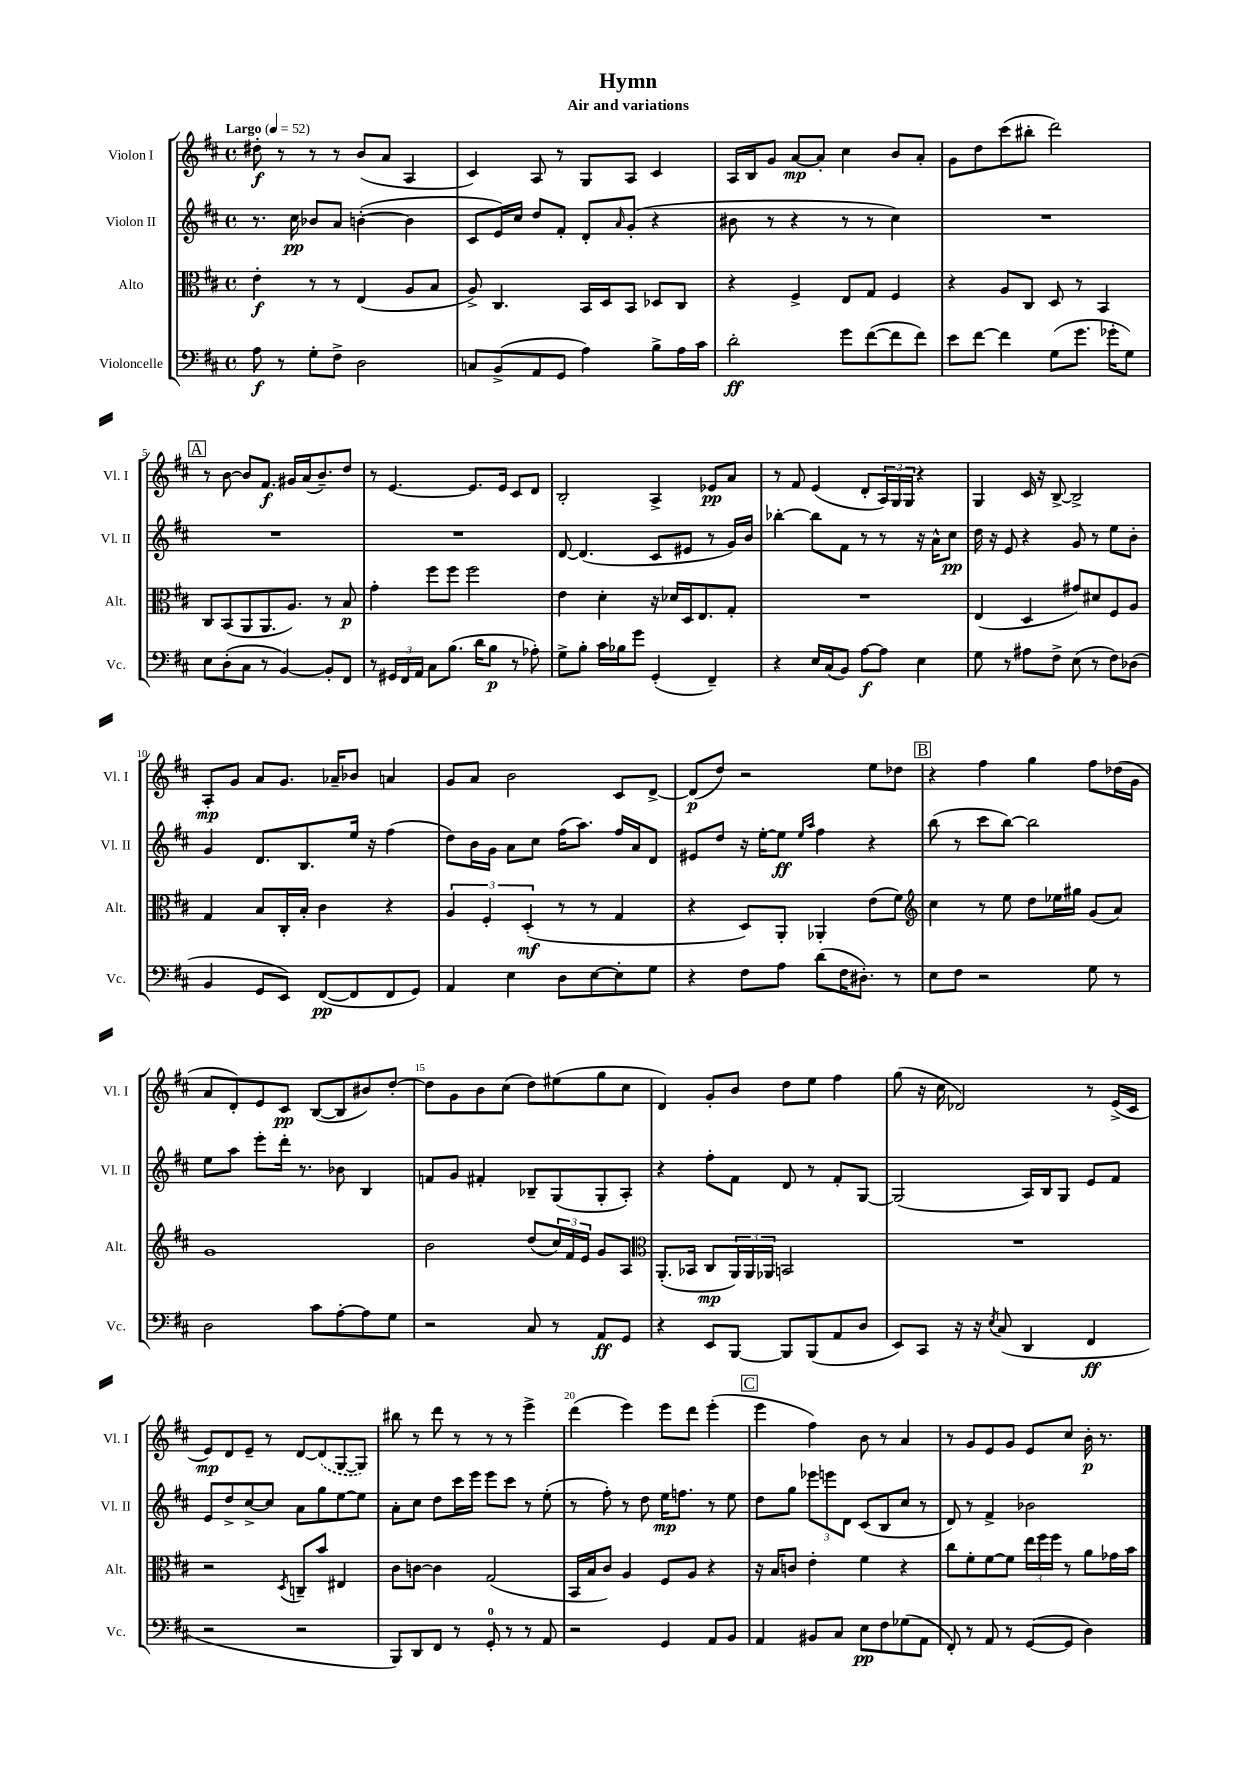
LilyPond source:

\header { title = "Hymn" subtitle = "Air and variations" }
<<
\new StaffGroup <<
\new Staff = "s0" \with { instrumentName = "Violon I" shortInstrumentName = "Vl. I" } {
    \clef treble \key d \major \defaultTimeSignature \time 4/4 \tempo "Largo" 4 = 52
    dis''8-.\f r8 r8 r8 b'8( a'8 a4 |
    cis'4) a8 r8 g8 a8 cis'4 |
    a16 b16 g'8 a'8~\mp a'8-. cis''4 b'8 a'8-. |
    g'8 d''8 cis'''8( bis''8-. d'''2) |
    \mark \markup { \box "A" } r8 b'8~ b'8 fis'8.\f gis'16 a'16( b'8.--) d''8 |
    r8 e'4.~ e'8. e'16 cis'8 d'8 |
    b2-. a4-> ees'8\pp a'8 |
    r8 fis'8 e'4( d'8-. \tuplet 3/2 { a16) g16 g16 } r4 |
    g4 cis'16 r16 b8~-> b2-> |
    a8-.\mp g'8 a'8 g'8. aes'16-- bes'8 a'4 |
    g'8 a'8 b'2 cis'8 d'8~-> |
    d'8\p( d''8) r2 e''8 des''8 |
    \mark \markup { \box "B" } r4 fis''4 g''4 fis''8 des''16( g'16 |
    a'8 d'8-.) e'8 cis'8\pp b8~( b8 bis'8) d''8~-. |
    d''8 g'8 b'8 cis''8( d''8) eis''8( g''8 cis''8 |
    d'4) g'8-. b'8 d''8 e''8 fis''4 |
    g''8( r16 cis''16 des'2) r8 e'16->( cis'16 |
    e'8\mp) d'8 e'8-- r8 d'8~ \once \slurDashed d'8( g8~ g8) |
    bis''8 r8 d'''8 r8 r8 r8 e'''4-> |
    d'''4( e'''4) e'''8 d'''8 e'''4-.( |
    \mark \markup { \box "C" } e'''4 fis''4) b'8 r8 a'4 |
    r8 g'8 e'8 g'8 e'8 cis''8 b'16-.\p r8. \bar "|." |
}
\new Staff = "s1" \with { instrumentName = "Violon II" shortInstrumentName = "Vl. II" } {
    \clef treble \key d \major \defaultTimeSignature \time 4/4
    r8. cis''16\pp bes'8 a'8 b'4~-.( b'4 |
    cis'8 e'16) cis''16 d''8 fis'8-. d'8-. \grace { a'16 } g'8-.( r4 |
    bis'8 r8 r4 r8 r8 cis''4) |
    R1 |
    \mark \markup { \box "A" } R1 |
    R1 |
    d'8~ d'4.( cis'8 eis'8 r8 g'16) b'16 |
    bes''4~-. bes''8 fis'8 r8 r8 r16 a'16-^ cis''8\pp |
    d''16 r16 e'8 r4 g'8 r8 e''8 b'8-. |
    g'4 d'8. b8. e''16 r16 fis''4( |
    d''8) b'16 g'16 a'8 cis''8 fis''16( a''8.) fis''16 a'16 d'8 |
    eis'8 d''8 r16 e''16~-. e''8\ff \grace { e''16 a''16 } fis''4 r4 |
    \mark \markup { \box "B" } b''8( r8 cis'''8 b''8~) b''2 |
    e''8 a''8 e'''8-. d'''16-. r8. bes'8 b4 |
    f'8 g'8 fis'4-. bes8-- g8( g8-. a8-.) |
    r4 fis''8-. fis'8 d'8 r8 fis'8-. g8~ |
    g2( a16) b16 g8 e'8 fis'8 |
    e'8 d''8-> cis''8~-> cis''8 a'8 g''8 e''8~ e''8 |
    a'8-. cis''8 d''8 cis'''16 e'''16 e'''8 cis'''8 r8 e''8-.( |
    r8 fis''8-.) r8 d''8 e''16\mp f''8. r8 e''8 |
    \mark \markup { \box "C" } d''8 g''8 \tuplet 3/2 { ees'''8 e'''8 d'8 } cis'8( b8 cis''8 r8 |
    d'8) r8 fis'4-> bes'2 \bar "|." |
}
\new Staff = "s2" \with { instrumentName = "Alto" shortInstrumentName = "Alt." } {
    \clef alto \key d \major \defaultTimeSignature \time 4/4
    e'4-.\f r8 r8 e4( a8 b8 |
    a8->) cis4. b,16 d16 b,8 des8 cis8 |
    r4 fis4-> e8 g8 fis4 |
    r4 a8 cis8 d8 r8 b,4 |
    \mark \markup { \box "A" } cis8 b,8( a,8 a,8. a8.) r8 b8\p |
    g'4-. fis''8 fis''8 fis''2 |
    e'4 d'4-. r16 des'16 d16 e8. g8-. |
    R1 |
    e4( d4 gis'8) dis'8 fis8 a8 |
    g4 b8 cis16-. b16-. cis'4 r4 |
    \tuplet 3/2 { a4 fis4-. d4-.\mf( } r8 r8 g4 |
    r4 d8) a,8-. aes,4-. e'8( fis'8) |
    \mark \markup { \box "B" } \clef treble cis''4 r8 e''8 d''8 ees''16 gis''16 g'8( a'8) |
    g'1 |
    b'2 d''8( \tuplet 3/2 { cis''16) fis'16 e'16 } g'8 a8 |
    \clef alto a,8.-.( bes,16 cis8\mp \tuplet 3/2 { a,16) a,16 aes,16 } b,2 |
    R1 |
    r2 \acciaccatura { d8 } c8-- b'8 eis4 |
    cis'8 c'8~ c'4 g2( |
    b,16 b16 cis'8) a4 fis8 a8 r4 |
    \mark \markup { \box "C" } r16 b16 c'8 e'4-. fis'4 r4 |
    cis''8 fis'8-. fis'8~ fis'8 \tuplet 3/2 { e''16 fis''16 fis''16 } r8 a'8 ges'16 b'16 \bar "|." |
}
\new Staff = "s3" \with { instrumentName = "Violoncelle" shortInstrumentName = "Vc." } {
    \clef bass \key d \major \defaultTimeSignature \time 4/4
    a8\f r8 g8-. fis8-> d2 |
    c8 b,8->( a,8 g,8 a4) b8-> a16 cis'16 |
    d'2-.\ff g'8 fis'8~( fis'8 fis'8) |
    e'8 fis'8~ fis'4 g8( g'8. ges'16-. g8) |
    \mark \markup { \box "A" } e8 d8-.( cis8 r8 b,4~) b,8-. fis,8 |
    r8 \tuplet 3/2 { gis,16 fis,16 a,16 } cis8 b8.( d'16 b8\p r8 aes8-.) |
    g8-> b8-. cis'16 bes16 g'8 g,4-.( fis,4--) |
    r4 e16 cis16( b,8) a8~\f a8 e4 |
    g8 r8 ais8 fis8-> e8( r8 fis8) des8( |
    b,4 g,8 e,8) fis,8~\pp( fis,8 fis,8 g,8) |
    a,4 e4 d8 e8~ e8-. g8 |
    r4 fis8 a8 d'8( fis16 dis8.-.) r8 |
    \mark \markup { \box "B" } e8 fis8 r2 g8 r8 |
    d2 cis'8 a8~-. a8 g8 |
    r2 cis8 r8 a,8\ff g,8 |
    r4 e,8 b,,8~ b,,8 b,,8( a,8 d8 |
    e,8) cis,8 r16 r16 \acciaccatura { e8 } cis8( d,4 fis,4\ff |
    r2 r2 |
    b,,8) d,8 fis,8 r8 g,8-0-. r8 r8 a,8 |
    r2 g,4 a,8 b,8 |
    \mark \markup { \box "C" } a,4 bis,8 cis8 e8\pp fis8 ges8( a,8 |
    fis,8-.) r8 a,8 r8 g,8~( g,8 d4) \bar "|." |
}
>>
>>
\layout { \context { \Score \override BarNumber.break-visibility = ##(#f #t #t) barNumberVisibility = #(every-nth-bar-number-visible 5) } }
